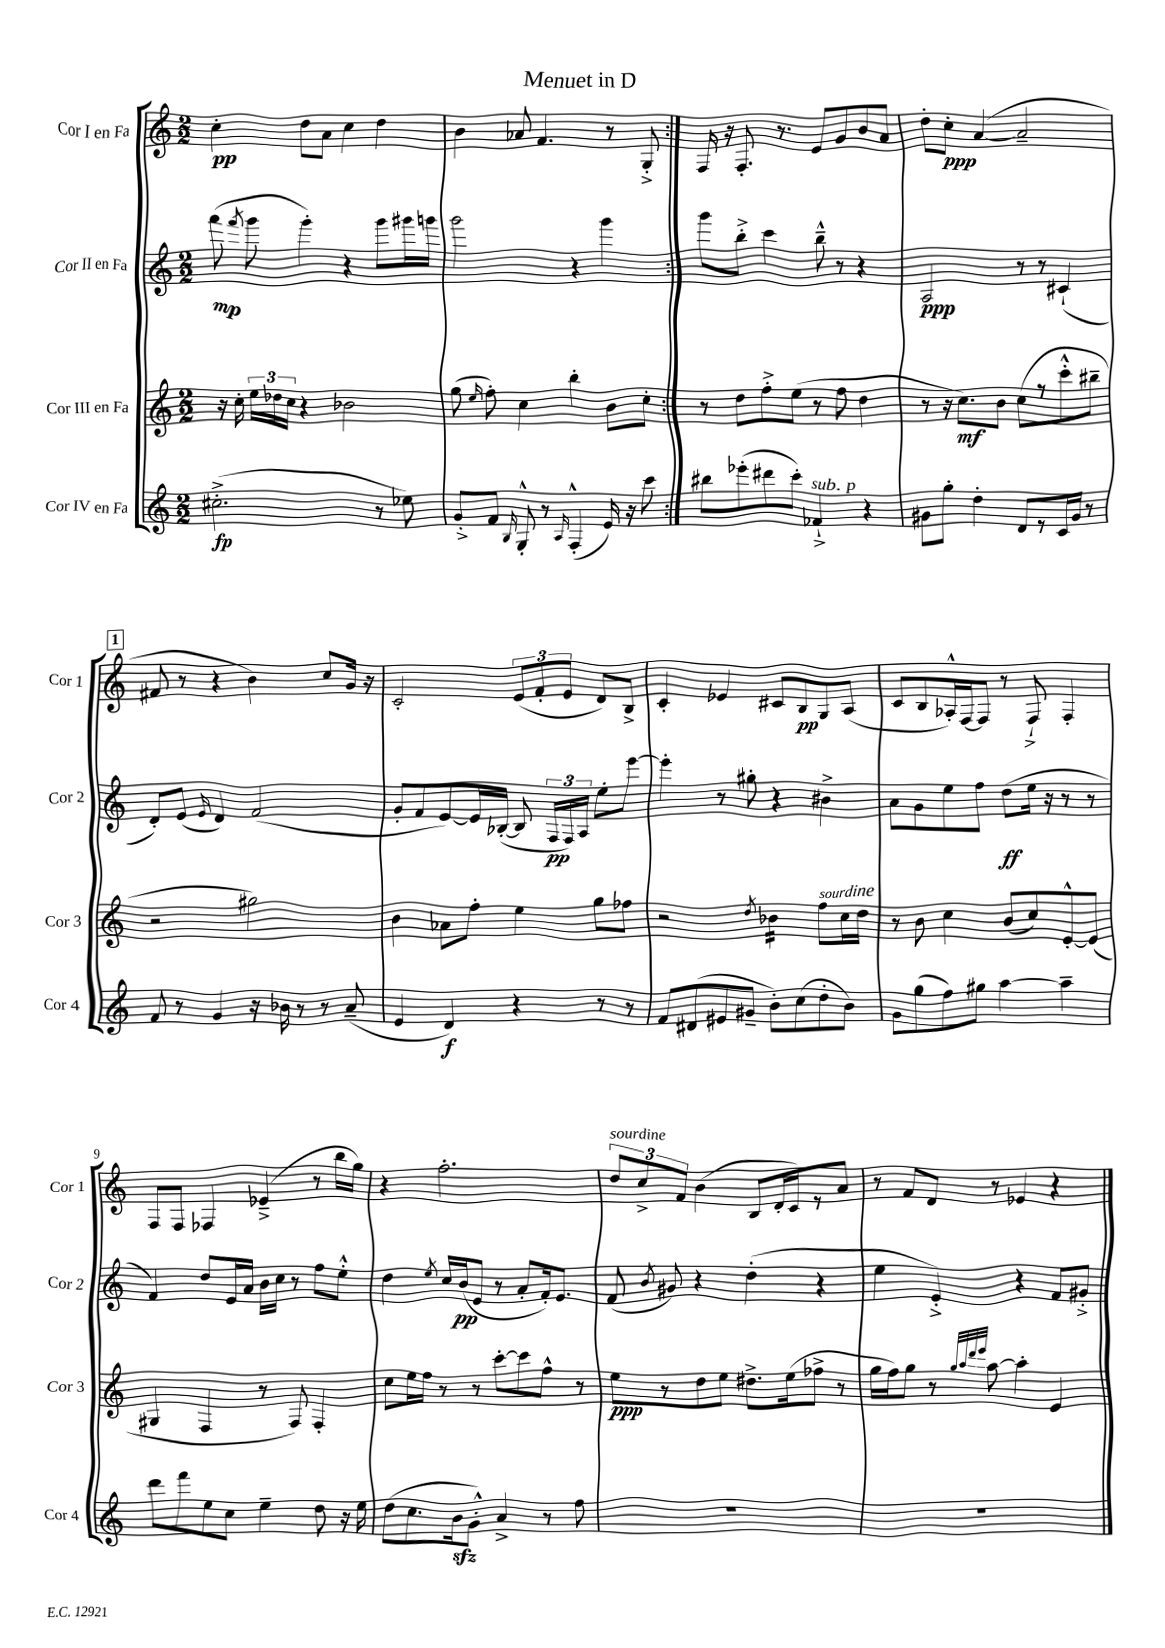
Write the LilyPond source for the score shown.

\header { title = "Menuet in D" }
<<
\new StaffGroup <<
\new Staff = "s0" \with { instrumentName = "Cor I en Fa" shortInstrumentName = "Cor 1" } {
    \clef treble \key c \major \numericTimeSignature \time 2/2
    \autoBeamOff \repeat volta 2 { c''4-.\pp d''8[ a'8] c''4 d''4 |
    b'4 aes'8 f'4. r8 g8-.-> | }
    f16 r16 f8.-. r8. e'8[ g'8 b'8 a'8] |
    d''8[-. c''8]-.\ppp a'4~( a'2-- |
    \mark \markup { \box "1" } fis'8 r8 r4 b'4) c''8[ g'16] r16 |
    c'2-. \tuplet 3/2 { e'8[( f'8-. e'8] } d'8[) b8]-> |
    c'4-. ees'4 cis'8[ b8\pp g8 a8]( |
    c'8[ b8 aes16-.-^) f16~ f8] r8 f8-!-> f4-. |
    f8[ f8] fes4 ees'4--->( r8 b''16[ g''16]) |
    r4 f''2.-. |
    \tuplet 3/2 { d''8[^\markup { \italic "sourdine" } c''8-> f'8] } b'4( b8[ d'16-. c'16) r8 a'8] |
    r8 f'8[ d'8] r8 ees'4 r4 \bar "|." |
}
\new Staff = "s1" \with { instrumentName = "Cor II en Fa" shortInstrumentName = "Cor 2" } {
    \clef treble \key c \major \numericTimeSignature \time 2/2
    \autoBeamOff \repeat volta 2 { f'''8\mp( \acciaccatura { f'''8 } g'''8 g'''4-.) r4 g'''8[ gis'''16 g'''16] |
    g'''2 r4 g'''4 | }
    g'''8[ b''8]-.-> c'''4 b''8---^ r8 r4 |
    a2\ppp r8 r8 cis'4-!( |
    \mark \markup { \box "1" } d'8[-.) e'8]( \grace { e'16 } d'4) f'2( |
    g'8[-. f'8 e'8~) e'16 bes16]~-.( bes8 \tuplet 3/2 { f16[\pp f16) a16] } e''8[-. e'''8]~ |
    e'''4-. r8 gis''8-. r4 bis'4-> |
    a'8[ g'8 e''8 f''8] d''8[\ff( e''16] r16 r8 r8 |
    f'4) d''8[ e'16 a'16] b'16[ c''16] r8 f''8[ e''8]-.-^ |
    d''4 \acciaccatura { e''8 } c''16[ b'16\pp( e'8] r8 a'8[-. f'16-.) e'8.] |
    f'8( \acciaccatura { b'8 } gis'8) r4 d''4-.( r4 |
    e''4 e'4-.->) r4 f'8[ gis'8]-.-> \bar "|." |
}
\new Staff = "s2" \with { instrumentName = "Cor III en Fa" shortInstrumentName = "Cor 3" } {
    \clef treble \key c \major \numericTimeSignature \time 2/2
    \autoBeamOff \repeat volta 2 { r16 c''16-. \tuplet 3/2 { e''16[ des''16 c''16] } r4 bes'2 |
    g''8( \grace { e''16 } f''8-.) c''4 b''4-. b'8[ c''8]-. | }
    r8 d''8[ f''8-.-> e''8]( r8 f''8 d''4 |
    r8 r16 c''8.[\mf) b'8] c''8[( r8 c'''8-.-^ bis''8]-- |
    \mark \markup { \box "1" } r2 gis''2) |
    b'4 aes'8[ f''8]-. e''4 g''8[ fes''8] |
    r2 \acciaccatura { d''8 } bes'4:16 f''8[^\markup { \italic "sourdine" } c''16 d''16] |
    r8 b'8 c''4 b'8[( c''8) e'8~-.-^ e'8]( |
    gis4 f4 r8 f8) f4-. |
    c''8[ e''16 f''16] r8 r8 c'''8[~-. c'''8 f''8]-^ r8 |
    e''8[\ppp r8 d''8 e''8] dis''8.[-> e''16( fes''8]-> r8 |
    g''16[ f''16) g''8] r8 \grace { g''32[ a''32 d'''32 e'''32] } a''8~ a''4-. e'4 \bar "|." |
}
\new Staff = "s3" \with { instrumentName = "Cor IV en Fa" shortInstrumentName = "Cor 4" } {
    \clef treble \key c \major \numericTimeSignature \time 2/2
    \autoBeamOff \repeat volta 2 { cis''2.-.->\fp( r8 ees''8) |
    g'8[-.-> f'8] \grace { b16 } g8-.-^ r8 \grace { a16 } f4-.-^( e'16) r16 c'''8 | }
    bis''8[ ees'''8-.( dis'''8 c'''8]-.) fes'4-!->^\markup { \italic "sub. p" } r4 |
    gis'8[ g''8]-. d''4-. d'8[ r8 c'16 gis'16] r8 |
    \mark \markup { \box "1" } f'8 r8 g'4 r16 bes'16 r8 r8 a'8--( |
    e'4 d'4\f) r4 r8 r8 |
    f'8[ dis'8( eis'8 gis'8]-- b'8[-.) c''8( d''8-. b'8]) |
    g'8[ g''8( f''8) gis''8] a''4~ a''4-- |
    d'''8[ f'''8 e''8 c''8] e''4-- d''8 r16 e''16 |
    d''8[( c''8. b'16\sfz g'8]-.-^) a'4-> r8 f''8 |
    R1 |
    R1 \bar "|." |
}
>>
>>
